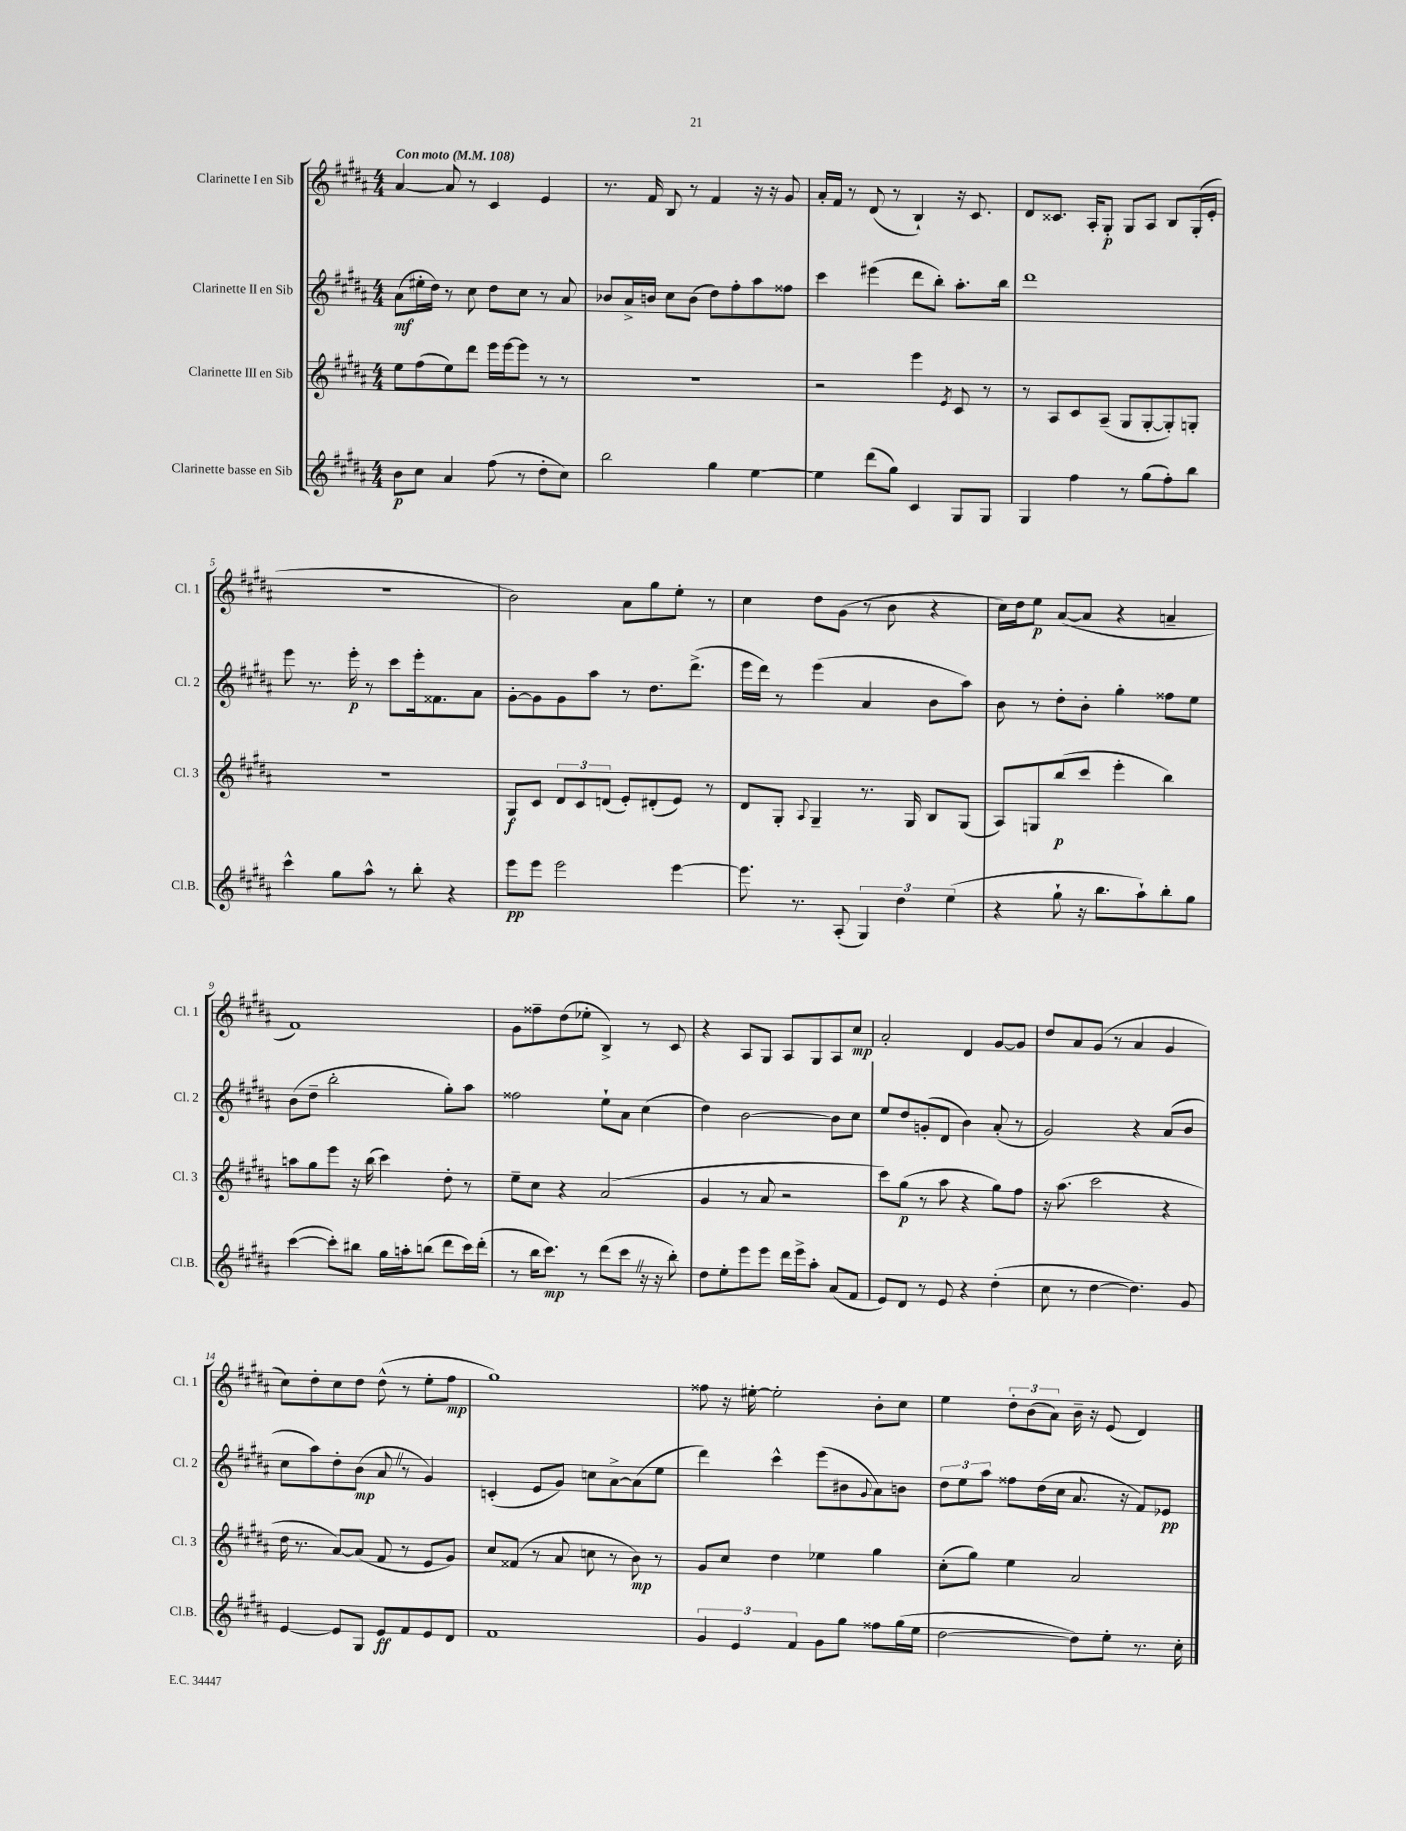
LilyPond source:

<<
\new StaffGroup <<
\new Staff = "s0" \with { instrumentName = "Clarinette I en Sib" shortInstrumentName = "Cl. 1" } {
    \clef treble \key b \major \numericTimeSignature \time 4/4 \tempo "Con moto" 4 = 108
    ais'4~ ais'8 r8 cis'4 e'4 |
    r8. fis'16 b8 r8 fis'4 r16 r16 gis'8 |
    ais'16-. fis'16 r8 dis'8( r8 b4-!) r16 cis'8. |
    dis'8 cisis'8. ais16-. gis8-.\p gis8 ais8 b8 gis16-.( e'16-. |
    R1 |
    b'2) ais'8 gis''8 e''8-. r8 |
    cis''4 dis''8 gis'8( r8 b'8 r4 |
    cis''16) dis''16 e''8\p ais'8~( ais'8 r4 a'4-- |
    fis'1) |
    gis'8 fisis''8-- dis''8( ees''8-. b4->) r8 cis'8 |
    r4 ais8 gis8 ais8 gis8 ais8 cis''8\mp |
    ais'2-. dis'4 gis'8~ gis'8 |
    dis''8 ais'8 gis'8( r8 ais'4 gis'4 |
    cis''8) dis''8-. cis''8 dis''8 dis''8-^( r8 e''8-. fis''8\mp |
    gis''1) |
    fisis''8 r16 eis''16~-. eis''2-. b'8-. cis''8 |
    e''4 \tuplet 3/2 { dis''8-. b'8( ais'8) } b'16-- r16 e'8( dis'4) \bar "|." |
}
\new Staff = "s1" \with { instrumentName = "Clarinette II en Sib" shortInstrumentName = "Cl. 2" } {
    \clef treble \key b \major \numericTimeSignature \time 4/4
    ais'8\mf( eis''16-. dis''16) r8 cis''8 dis''8 cis''8 r8 ais'8 |
    bes'8 ais'16-> b'16 cis''8 b'8( dis''8) fis''8-. ais''8 fisis''8 |
    cis'''4 eis'''4( dis'''8 b''8-.) ais''8.-. b''16 |
    dis'''1 |
    e'''8 r8. e'''16-.\p r8 cis'''8 e'''16-. fisis'8. ais'8 |
    gis'8~-. gis'8 gis'8 ais''8 r8 dis''8. dis'''8.->( |
    e'''16 dis'''16) r8 e'''4( ais'4 b'8 ais''8) |
    b'8 r8 dis''8-. b'8-. gis''4-. fisis''8 e''8 |
    b'8( dis''8-- b''2-. gis''8-.) ais''8 |
    fisis''2 e''8-! ais'8 cis''4( |
    dis''4) b'2~ b'8 cis''8 |
    e''8 dis''8 g'8-.( dis'8 b'4) ais'8-.( r8 |
    gis'2) r4 ais'8( b'8 |
    cis''8 ais''8) dis''8-. b'8\mp( ais'8 \once \override BreathingSign.text = \markup { \musicglyph "scripts.caesura.straight" } \breathe r8 gis'4) |
    c'4-.( e'8 gis'8) c''8 ais'8~-> ais'8( e''8 |
    dis'''4) cis'''4-^ e'''8( bis'8 \appoggiatura { gis'8 } ais'8) b'8 |
    \tuplet 3/2 { dis''8 e''8 ais''8 } fisis''8 dis''16( cis''16 ais'8. r16 fis'8) ees'8\pp \bar "|." |
}
\new Staff = "s2" \with { instrumentName = "Clarinette III en Sib" shortInstrumentName = "Cl. 3" } {
    \clef treble \key b \major \numericTimeSignature \time 4/4
    e''8 fis''8( e''8) dis'''8 e'''16 e'''16~ e'''8 r8 r8 |
    R1 |
    r2 e'''4 \acciaccatura { e'8 } cis'8 r8 |
    r8 ais8 cis'8 ais8--( gis8 gis8~-. gis8-.) g8-. |
    R1 |
    gis8\f cis'8 \tuplet 3/2 { dis'8 cis'8 d'8( } e'8-.) dis'8-.( e'8) r8 |
    dis'8 gis8-. \appoggiatura { ais8 } gis4-- r8. gis16 b8 gis8( |
    ais8) g8 b''8\p( cis'''8 e'''4-. b''4) |
    a''8 gis''8 e'''8 r16 b''16( cis'''4) dis''8-. r8 |
    e''8-- cis''8 r4 ais'2( |
    gis'4 r8 ais'8 r2 |
    cis'''8) gis''8\p( r8 ais''8 r4 gis''8) fis''8 |
    r16 ais''8.( cis'''2 r4 |
    dis''16 r8. ais'8~) ais'8( fis'8 r8 e'8 gis'8) |
    cis''8 fisis'8( r8 ais'8 c''8 r8 b'8\mp) r8 |
    gis'8 cis''8 dis''4 ees''4 gis''4 |
    cis''8-.( gis''8) e''4 ais'2 \bar "|." |
}
\new Staff = "s3" \with { instrumentName = "Clarinette basse en Sib" shortInstrumentName = "Cl.B." } {
    \clef treble \key b \major \numericTimeSignature \time 4/4
    b'8\p cis''8 ais'4 fis''8( r8 dis''8-. cis''8) |
    b''2 gis''4 e''4~ |
    e''4 dis'''8( gis''8) cis'4 gis8 gis8 |
    gis4 fis''4 r8 gis''8( fis''8-.) b''8 |
    cis'''4-^ gis''8 ais''8-^ r8 b''8-. r4 |
    e'''8\pp e'''8 e'''2 e'''4~ |
    e'''8. r8. ais8-.( \tuplet 3/2 { gis4) dis''4 e''4( } |
    r4 gis''8-! r16 b''8. ais''8-!) b''8-. gis''8 |
    cis'''4~( cis'''8-.) bis''8 gis''16 a''16-. b''8( dis'''8 cis'''16) dis'''16-.( |
    r8 b''16 cis'''8.\mp) r8 dis'''8( cis'''8 \once \override BreathingSign.text = \markup { \musicglyph "scripts.caesura.straight" } \breathe r16 r16 b''8-.) |
    dis''8 e''8-. e'''8 e'''8 dis'''16 e'''16-> ais''8-. ais'8( fis'8 |
    e'8) dis'8 r8 e'8 r4 dis''4-.( |
    cis''8 r8 dis''4~ dis''4.) gis'8 |
    e'4~ e'8 gis8 e'8\ff fis'8 e'8 dis'8 |
    fis'1 |
    \tuplet 3/2 { gis'4 e'4 fis'4 } gis'8 gis''8 fisis''8 gis''16( e''16 |
    dis''2~ dis''8) e''8-. r8. cis''16-. \bar "|." |
}
>>
>>
